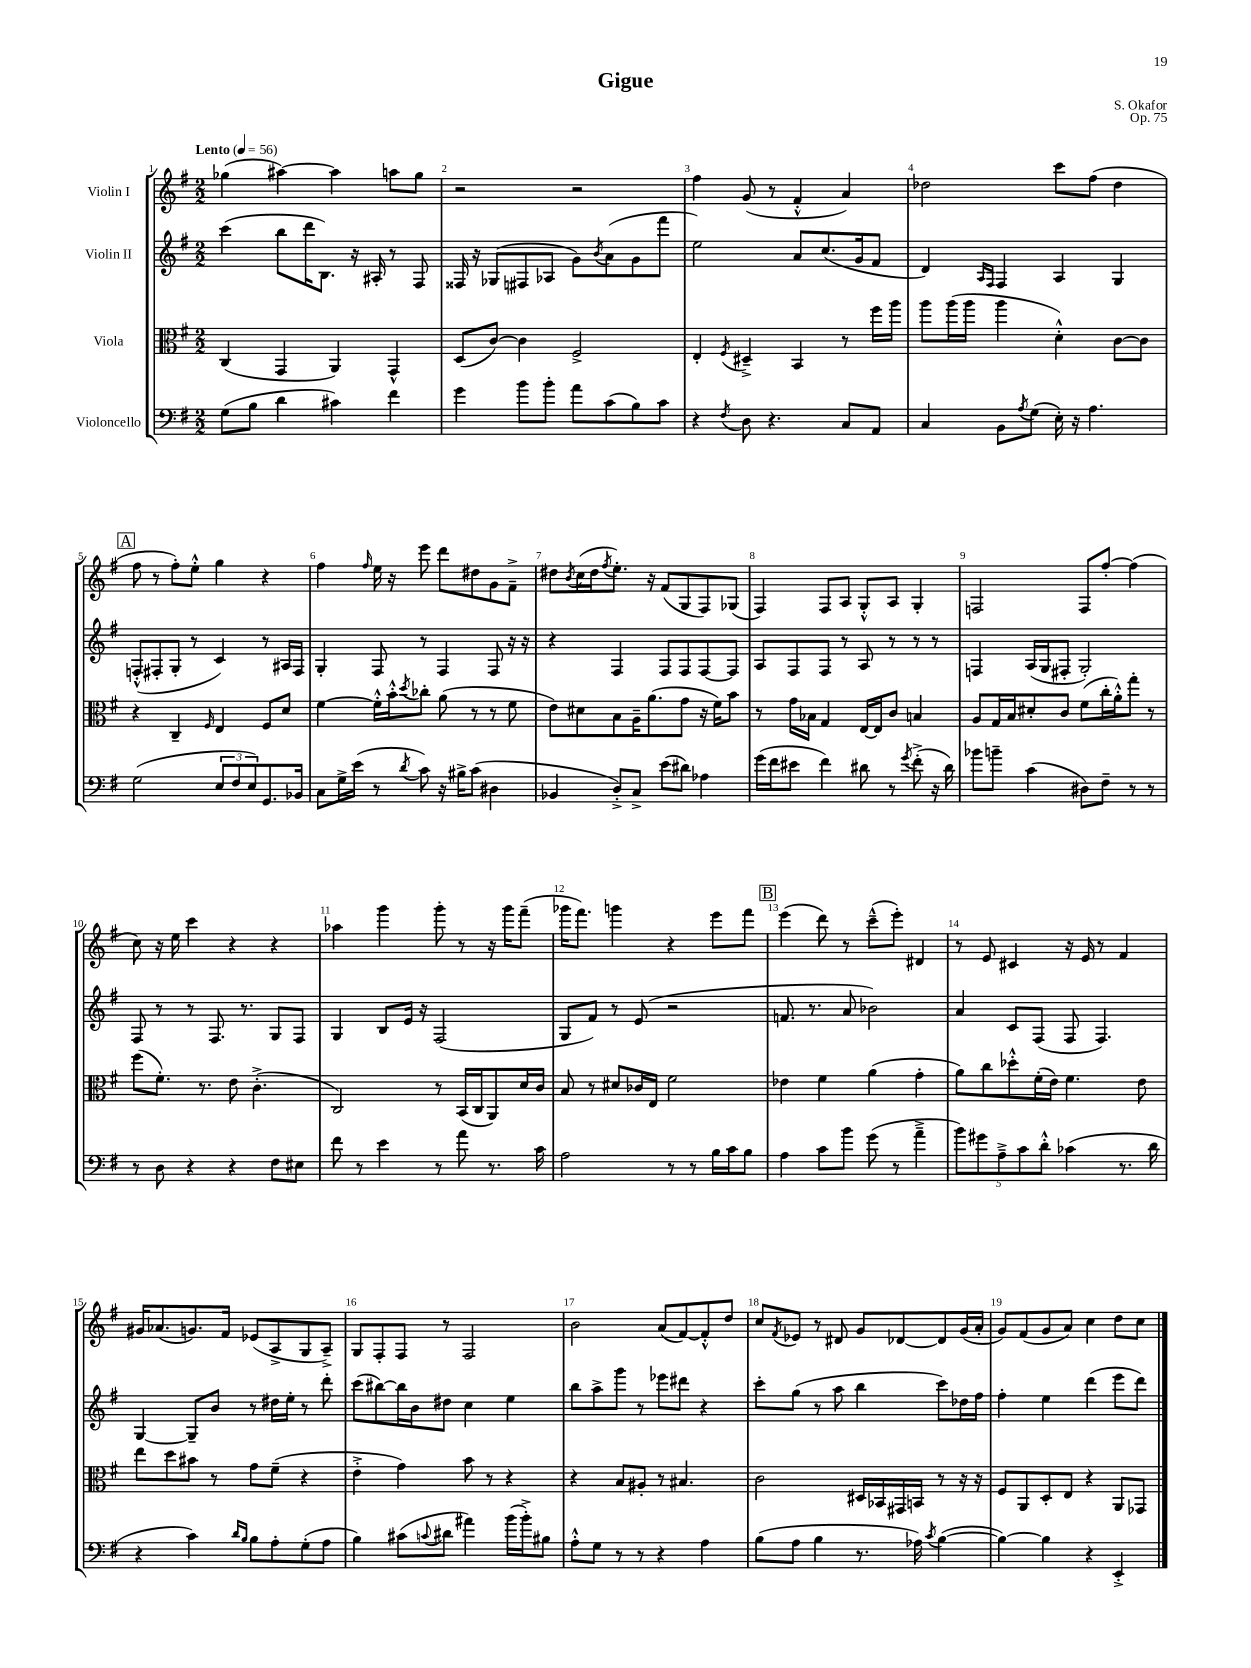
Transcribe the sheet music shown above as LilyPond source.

\header { title = "Gigue" composer = "S. Okafor" opus = "Op. 75" }
<<
\new StaffGroup <<
\new Staff = "s0" \with { instrumentName = "Violin I" } {
    \clef treble \key g \major \numericTimeSignature \time 2/2 \tempo "Lento" 4 = 56
    ges''4( ais''4~) ais''4 a''8 ges''8 |
    r2 r2 |
    fis''4 g'8( r8 fis'4-.-^ a'4) |
    des''2 c'''8 fis''8( des''4 |
    \mark \markup { \box "A" } fis''8 r8 fis''8-.) e''8-.-^ g''4 r4 |
    fis''4 \grace { fis''16 } e''16 r16 e'''8 d'''8 dis''8 g'8 fis'8---> |
    dis''8 \acciaccatura { b'8 } c''16( dis''16 \acciaccatura { fis''8 } e''8.-.) r16 fis'8( g8 fis8) ges8( |
    fis4) fis8 a8 g8-.-^ a8 g4-. |
    f2 f8 fis''8~-. fis''4( |
    c''8) r16 e''16 c'''4 r4 r4 |
    aes''4 g'''4 g'''8-. r8 r16 g'''16 fis'''8--( |
    ges'''16 fis'''8.) g'''4 r4 e'''8 fis'''8 |
    \mark \markup { \box "B" } e'''4( d'''8) r8 c'''8---^( e'''8-.) dis'4 |
    r8 e'8 cis'4 r16 e'16 r8 fis'4 |
    gis'16 aes'8.( g'8.) fis'16 ees'8( a8-> g8 a8--->) |
    g8 fis8-. fis8 r8 fis2 |
    b'2 a'8( fis'8~) fis'8-.-^ d''8 |
    c''8 \acciaccatura { fis'8 } ees'8 r8 dis'8 g'8 des'8~ des'8 g'16( a'16-. |
    g'8) fis'8( g'8 a'8) c''4 d''8 c''8 \bar "|." |
}
\new Staff = "s1" \with { instrumentName = "Violin II" } {
    \clef treble \key g \major \numericTimeSignature \time 2/2
    c'''4( b''8 d'''16 b8.) r16 ais16-. r8 fis8 |
    fisis16 r16 ges8( fis8 aes8 g'8) \acciaccatura { b'8 } a'8( g'8 fis'''8 |
    e''2) a'8 c''8.( g'16 fis'8 |
    d'4) \grace { a16 fis16 } fis4 a4 g4 |
    \mark \markup { \box "A" } f8-.-^( fis8-. g8-. r8 c'4) r8 ais16 fis16 |
    g4-. fis8 r8 fis4 fis8 r16 r16 |
    r4 fis4 fis8 fis8 fis8~ fis8 |
    a8 fis8 fis8 r8 a8 r8 r8 r8 |
    f4 a16( g16 fis8-. g2-.) |
    fis8 r8 r8 fis8. r8. g8 fis8 |
    g4 b8 e'16 r16 fis2( |
    g8 fis'8) r8 e'8( r2 |
    \mark \markup { \box "B" } f'8. r8. a'8 bes'2) |
    a'4 c'8 fis8( fis8 fis4.) |
    g4~ g8-- b'8 r8 dis''16 e''16-. r8 d'''8-. |
    c'''8( bis''8~) bis''16 b'16 dis''8 c''4 e''4 |
    b''8 a''8-> g'''8 r8 ees'''8 dis'''8 r4 |
    c'''8-. g''8( r8 a''8 b''4 c'''8) des''16 fis''16 |
    fis''4-. e''4 d'''4( e'''8 d'''8) \bar "|." |
}
\new Staff = "s2" \with { instrumentName = "Viola" } {
    \clef alto \key g \major \numericTimeSignature \time 2/2
    c4( g,4 a,4) g,4-^ |
    d8( c'8~) c'4 fis2-> |
    e4-. \acciaccatura { fis8 } dis4---> b,4 r8 fis''16 a''16 |
    a''8 a''16( a''16 a''4 d'4-.-^) c'8~ c'8 |
    \mark \markup { \box "A" } r4 c4-- \grace { fis16 } e4 fis8 d'8 |
    fis'4~ fis'16-.-^ b'16-.-^ \acciaccatura { d''8 } ces''8-. a'8( r8 r8 fis'8 |
    e'8) dis'8 b8 a16-- a'8.( g'8 r16 fis'16) b'8 |
    r8 g'16 bes16 g4 e16~ e16 c'8 b4 |
    a8 g16 b16 dis'8-. c'8 fis'8( c''16-. a'16-.-^) g''8-. r8 |
    fis''8( fis'8.-.) r8. e'8 c'4.-.->( |
    c2) r8 b,16( c16 a,8) d'16 c'16 |
    b8 r8 dis'8 ces'16 e16 fis'2 |
    \mark \markup { \box "B" } ees'4 fis'4 a'4( g'4-. |
    a'8) c''8 des''8-.-^ fis'16-.( e'16) fis'4. e'8 |
    e''8 d''8 bis'8 r8 g'8 fis'8--( r4 |
    e'4-.-> g'4) b'8 r8 r4 |
    r4 b8 ais8-. r8 bis4. |
    c'2 dis16 bes,16 gis,16 b,16 r8 r16 r16 |
    fis8 a,8 d8-. e8 r4 a,8 ges,8 \bar "|." |
}
\new Staff = "s3" \with { instrumentName = "Violoncello" } {
    \clef bass \key g \major \numericTimeSignature \time 2/2
    g8( b8 d'4 cis'4) fis'4 |
    g'4 b'8 b'8-. a'8 c'8( b8) c'8 |
    r4 \acciaccatura { fis8 } d8 r4. c8 a,8 |
    c4 b,8 \acciaccatura { a8 } g8( e16-.) r16 a4. |
    \mark \markup { \box "A" } g2( \tuplet 3/2 { e8 fis8 e8) } g,8. bes,16 |
    c8 g16-> e'16( r8 \acciaccatura { d'8 } c'8) r16 bis16-> c'8( dis4 |
    bes,4 d8-.->) c8-> e'8( dis'8) aes4 |
    g'16( fis'16 eis'8 fis'4) dis'8 r8 \acciaccatura { g'8 } fis'8-.->( r16 dis'16) |
    bes'8 b'8-- c'4( dis8) fis8-- r8 r8 |
    r8 d8 r4 r4 fis8 eis8 |
    fis'8 r8 e'4 r8 a'8 r8. c'16 |
    a2 r8 r8 b16 c'16 b8 |
    \mark \markup { \box "B" } a4 c'8 b'8 g'8( r8 a'4---> |
    \tuplet 5/4 { b'8) gis'8 a8---> c'8 d'8-.-^ } ces'4( r8. d'16 |
    r4 c'4) \grace { d'16 b16 } b8 a8-. g8-.( a8 |
    b4) cis'8( \appoggiatura { c'8 } dis'8 ais'4) b'16( b'16-.->) bis8 |
    a8-.-^ g8 r8 r8 r4 a4 |
    b8( a8 b4 r8. aes16) \acciaccatura { c'8 } b4~( |
    b4~) b4 r4 e,4-.-> \bar "|." |
}
>>
>>
\layout { \context { \Score \override BarNumber.break-visibility = ##(#f #t #t) barNumberVisibility = #all-bar-numbers-visible } }
